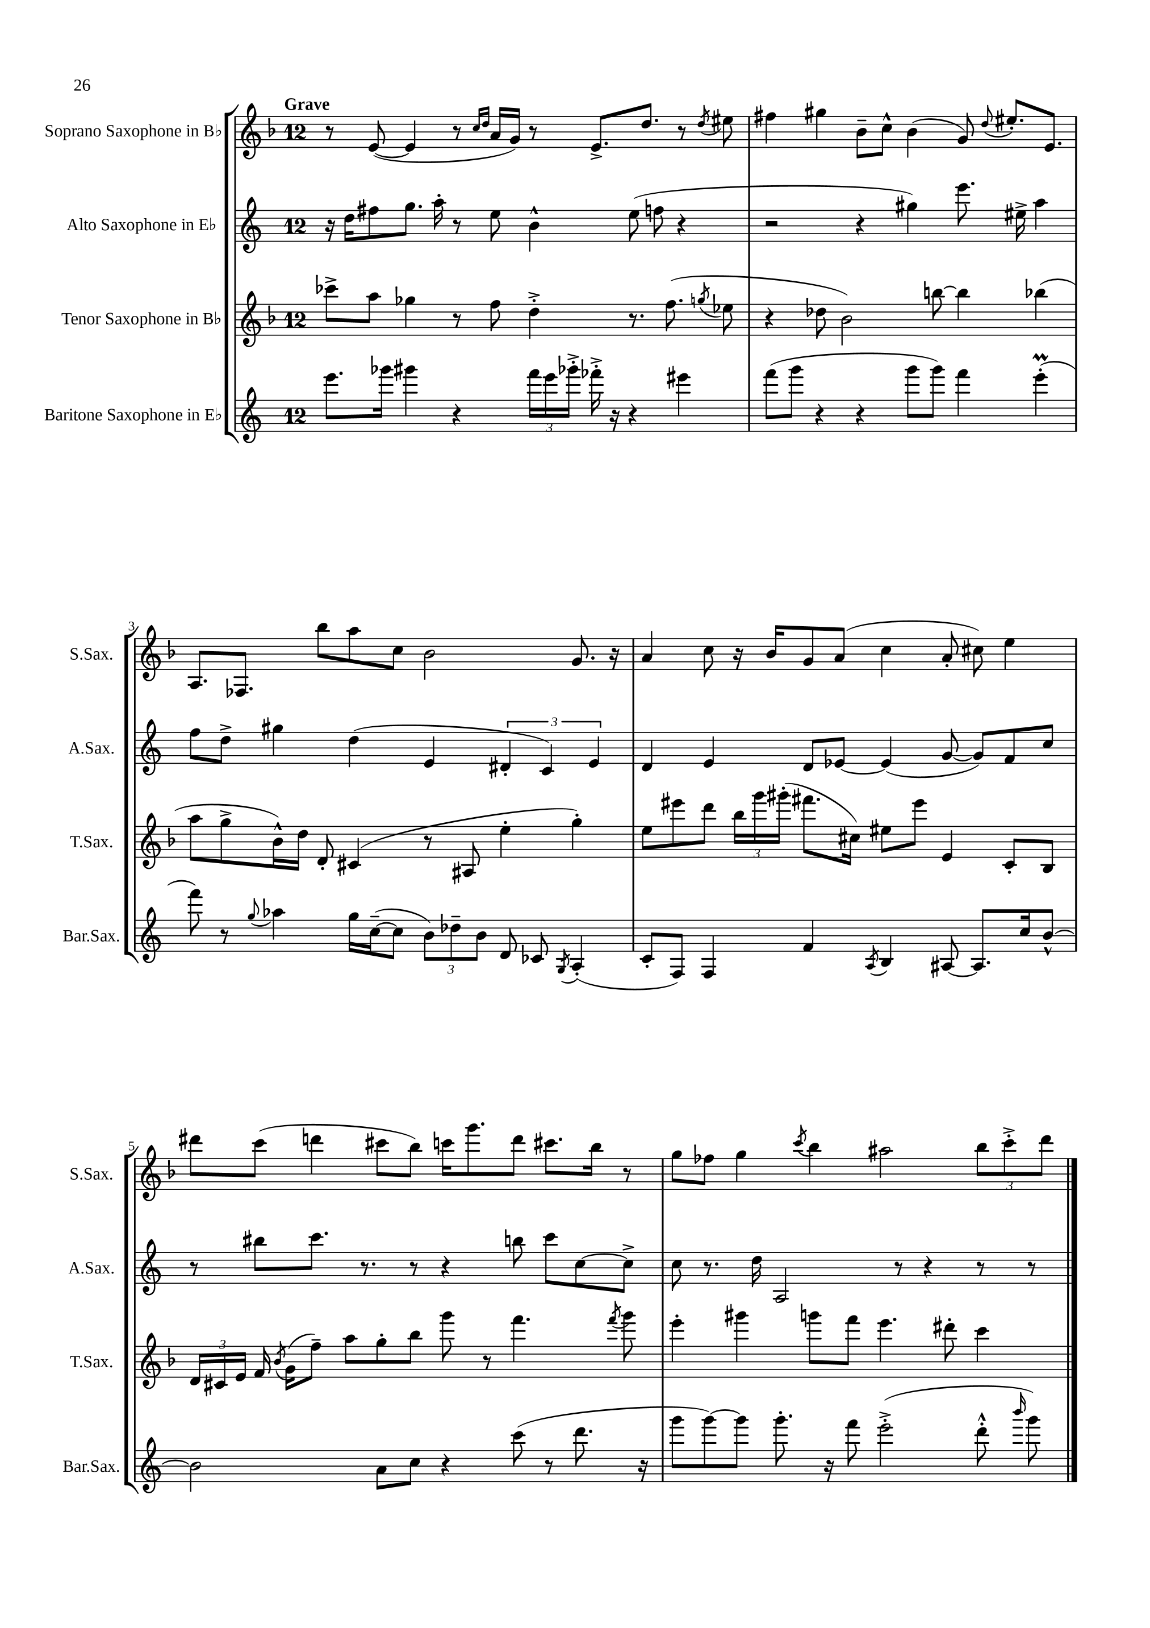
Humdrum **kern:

**kern	**kern	**kern	**kern
*part4	*part3	*part2	*part1
*staff4	*staff3	*staff2	*staff1
*I"Baritone Saxophone in E♭	*I"Tenor Saxophone in B♭	*I"Alto Saxophone in E♭	*I"Soprano Saxophone in B♭
*I'Bar.Sax.	*I'T.Sax.	*I'A.Sax.	*I'S.Sax.
*clefG2	*clefG2	*clefG2	*clefG2
*k[]	*k[b-]	*k[]	*k[b-]
*M12/8	*M12/8	*M12/8	*M12/8
=1	=1	=1	=1
!	!	!	!LO:TX:a:B:t=Grave
8.eee\L	8ccc-X^\L	16r	8r
.	.	16dd\KL	.
.	8aa\J	8ff#X\	([8e/
16ggg-X\Jk	.	.	.
4ggg#X\	4gg-X\	8.gg\J	4e/]
.	.	16aa'\	.
4r	8r	8r	8r
.	.	.	16qqcc/LL
.	.	.	16qqdd/JJ
.	8ff\	8ee\	16a/LL
.	.	.	16g/JJ)
24fff\LL	4dd'^\	4b^^\	8r
24eee\	.	.	.
24ggg-X'^\JJ	.	.	.
16fff-X'^\	.	.	8.e^/L
16r	.	.	.
4r	8.r	(8ee\	.
.	.	.	8.dd/J
.	.	8ffn\	.
.	(8.ff\	.	.
4eee#X\	.	4r	8r
.	8qggn/	.	8qdd/
.	8ee-X\	.	8ee#X\
=2	=2	=2	=2
(8fff\L	4r	2r	4ff#X\
8ggg\J	.	.	.
4r	8dd-X\	.	4gg#X\
.	2b-\)	.	.
4r	.	4r	8b-~\L
.	.	.	8cc^^\J
8ggg\L	.	4gg#X\)	(4b-\
8ggg\J)	[8bbn\	.	.
4fff\	4bb\]	8.eee\	8g/)
.	.	.	8qqdd/
.	.	.	8.ee#X'/L
.	.	16ee#X^\	.
(4eeem'\	(4bb-X\	4aa\	.
.	.	.	8.e/J
!!LO:LB:g=z
=3	=3	=3	=3
8fff\)	8aa\L	8ff\L	8.A/L
8r	8gg^\	8dd^\J	.
.	.	.	8.F-X/J
8qqgg/	.	.	.
4aa-X\	16b-^^\L)	4gg#X\	.
.	16dd\JJ	.	.
.	8d'/	.	8bb-\L
16gg\LL	(4c#X/	(4dd\	8aa\
([16cc~\J	.	.	.
8cc\J]	.	.	8cc\J
12b\L)	8r	4e/	2b-\
12dd-X~\	.	.	.
.	8A#X/	.	.
12b\J	.	.	.
8d/	4ee'\	6d#X'/	.
8c-X/	.	.	.
.	.	6c/)	.
8qG/	.	.	.
(4A'/	4gg'\)	.	8.g/
.	.	6e/	.
.	.	.	16r
=4	=4	=4	=4
8c'/L	8ee\L	4d/	4a/
8F/J)	8eee#X\	.	.
4F/	8ddd\J	4e/	8cc\
.	24bb-\LL	.	16r
.	24ggg\	.	.
.	.	.	16b-/KL
.	(24ggg#X'\JJ	.	.
4f/	8.fff#X\L	8d/L	8g/
.	.	[8e-X/J	(8a/J
.	16cc#X\Jk)	.	.
8qA/	.	.	.
4B/	8ee#X\L	(4e-/]	4cc\
.	8eee#\J	.	.
[8A#X/	4e/	[8g/	8a'/
8.A#/L]	.	8g/L])	8cc#X\)
.	8c'/L	8f/	4ee\
16cc/k	.	.	.
[8b^^/J	8B-/J	8cc/J	.
!!LO:LB:g=z
=5	=5	=5	=5
2b\]	24d/LL	8r	8ddd#X\L
.	24c#X/	.	.
.	24e/JJ	.	.
.	16f/	8bb#X\L	(8ccc\J
.	8qb-/	.	.
.	(16g\KL	.	.
.	8ff~\J)	8.ccc\J	4dddn\
.	8aa\L	.	.
.	.	8.r	.
8a\L	8gg'\	.	8ccc#X\L
8cc\J	8bb-\J	8r	8bb-\J)
4r	8ggg\	4r	16cccn\KL
.	.	.	8.ggg\
.	8r	.	.
(8ccc\	4.fff\	8bbn\	8ddd\J
8r	.	8ccc\L	8.ccc#X\L
8.ddd\	.	[8cc\	.
.	.	.	16bb-\Jk
.	8qfff/	.	.
.	8ggg\	8cc^\J]	8r
16r	.	.	.
=6	=6	=6	=6
8ggg\L	4eee'\	8cc\	8gg\L
[8ggg\)	.	8.r	8ff-X\J
8ggg\J]	4ggg#X\	.	4gg\
.	.	16dd\	.
8.ggg'\	.	2A/	.
.	.	.	8qccc/
.	8gggn\L	.	4bb-\
16r	.	.	.
8fff\	8fff\J	.	.
(2eee'^\	4.eee\	.	2aa#X\
.	.	8r	.
.	.	4r	.
.	8ddd#X'\	.	.
8ddd'^^\	4ccc\	8r	12bb-\L
.	.	.	12ccc'^\
16qqbbb/	.	.	.
8ggg\)	.	8r	.
.	.	.	12ddd\J
==	==	==	==
*-	*-	*-	*-
